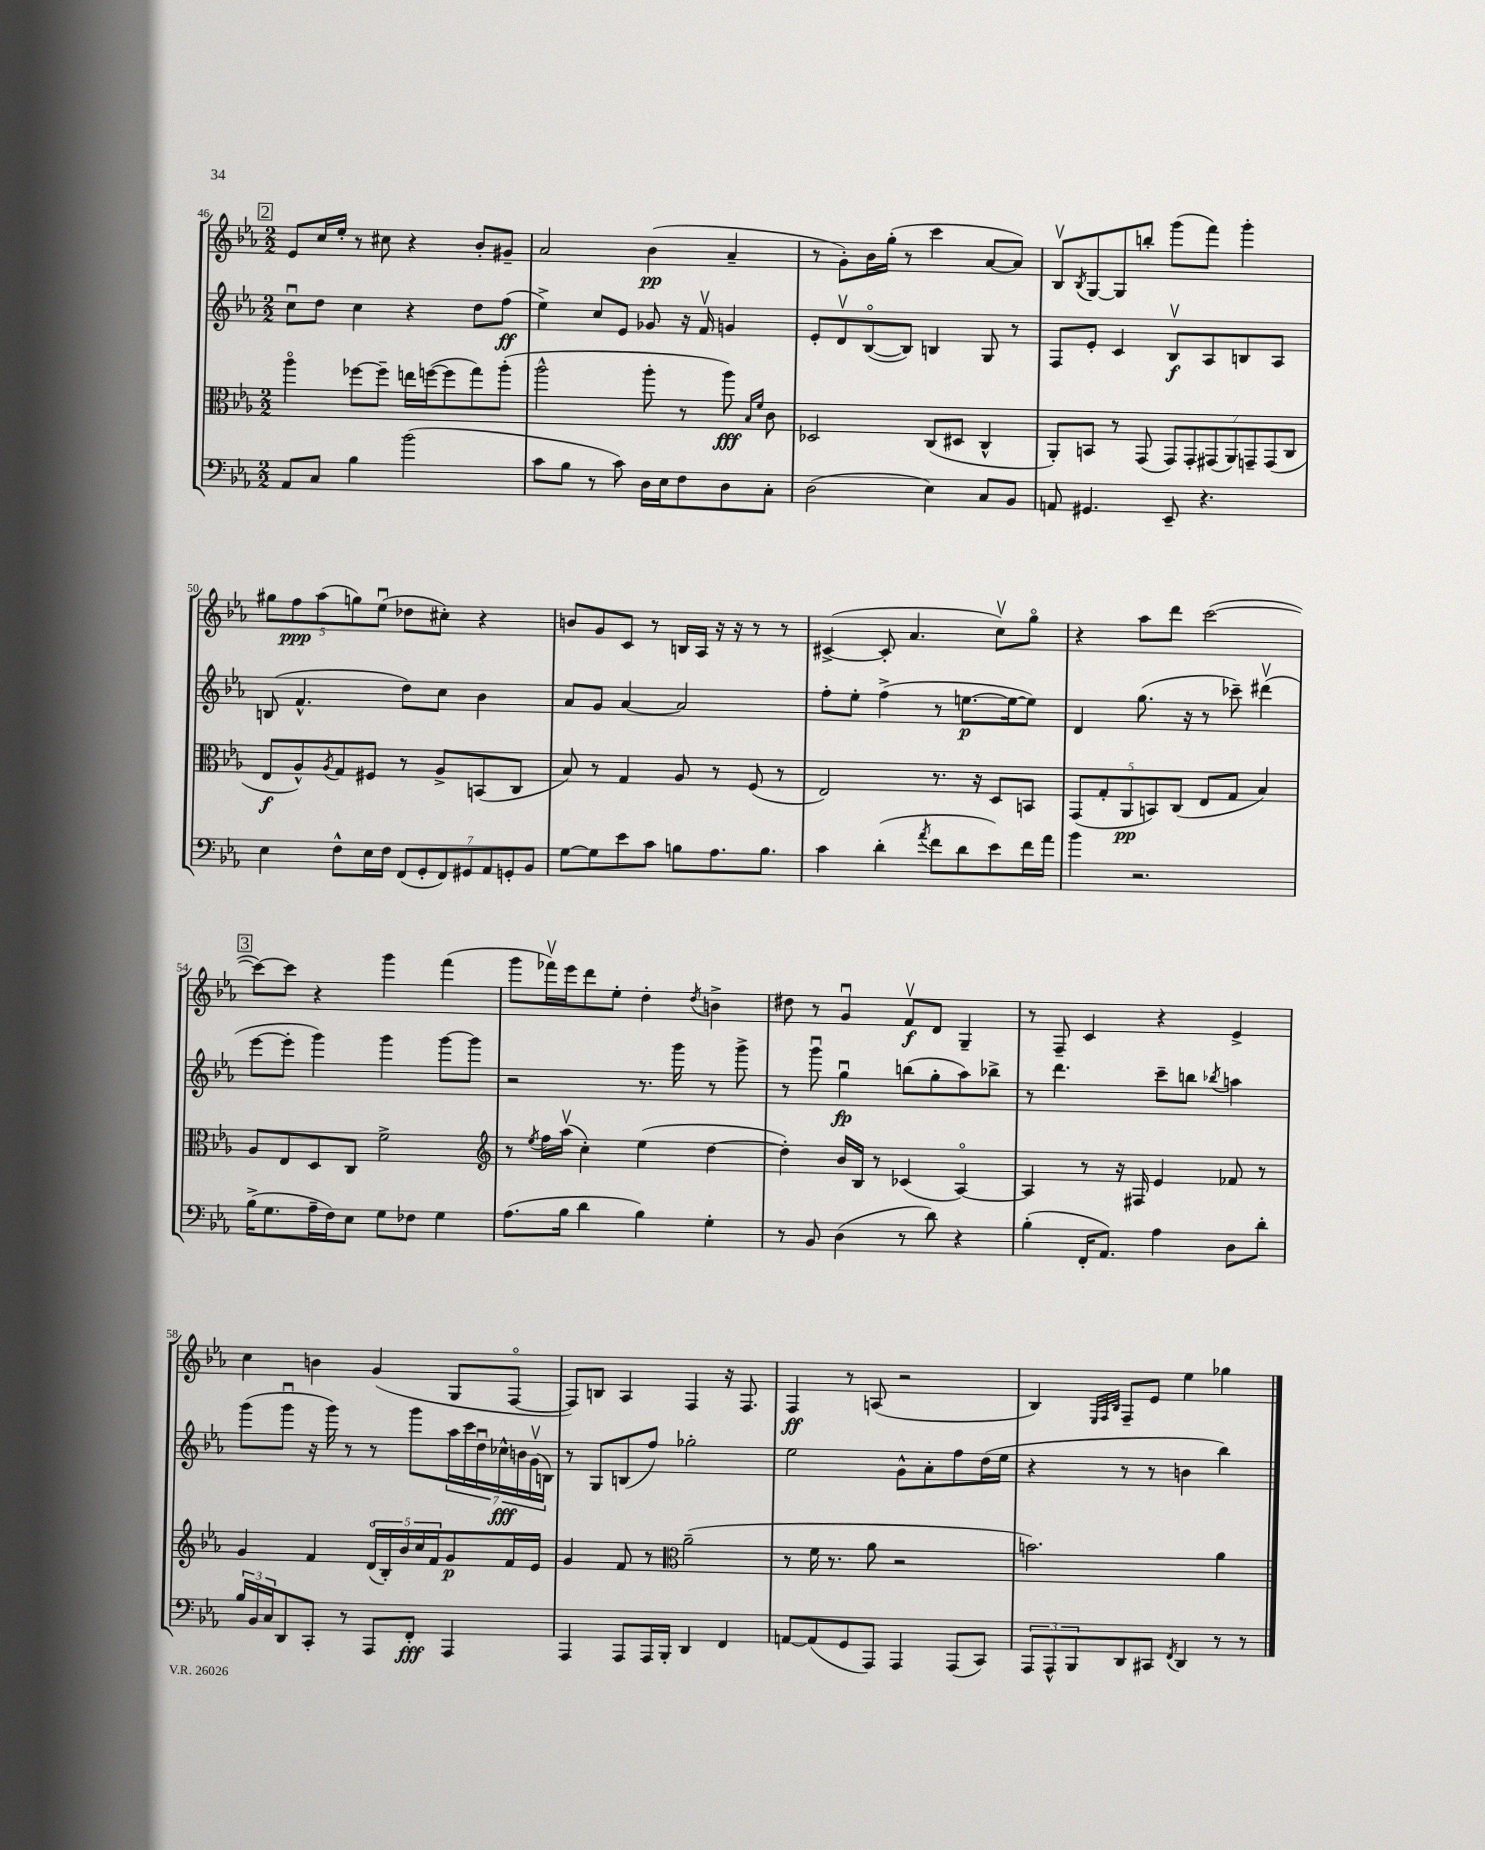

**kern	**kern	**kern	**kern
*staff4	*staff3	*staff2	*staff1
*clefF4	*clefC3	*clefG2	*clefG2
*k[b-e-a-]	*k[b-e-a-]	*k[b-e-a-]	*k[b-e-a-]
*M2/2	*M2/2	*M2/2	*M2/2
8AA-	4aa-o	8ccu	8e-
8C	.	8dd	16cc
.	.	.	16ee-'
4B-	[8ff-	4cc	8r
.	8ff-~]	.	8cc#
(2b-	16ee	4r	4r
.	([16ff	.	.
.	8ff]	.	.
.	8gg)	8dd	8b-'
.	(8aa-'	(8ff	8g#~
=	=	=	=
8c	2aa-^^	4ee-^)	2a-
8B-	.	.	.
8r	.	8cc	.
8c)	.	8e-	.
16D	8aa-'	8g-	(4b-
16E-	.	.	.
8F	8r	16r	.
.	.	16fv	.
8D	8aa-)	4g	4a-~
.	16qqB-	.	.
.	16qqf	.	.
8C'	8c	.	.
=	=	=	=
(2D	2D-	8e-'	8r
.	.	8dv	8g')
.	.	([8B-o	16b-
.	.	.	(16gg'
.	.	8B-])	8r
4E-)	(8C	4B	4ccc
.	8D#	.	.
8C	4C^^	8G	[8a-
8BB-	.	8r	8a-])
=	=	=	=
8AA	8AA-')	8F	8B-v
.	.	.	8qB-
4.GG#	8BB	8e-'	[8G
.	8r	4c	8G]
.	(8GG	.	8bb'
8EE-~	14GG)	8B-v	(8ggg
.	14GG'	.	.
4.r	.	8A-	8fff)
.	(14GG#	.	.
.	14AA-)	.	.
.	.	8B	4ggg'
.	14GG~	.	.
.	(14GG	.	.
.	.	8A-	.
.	14C	.	.
=	=	=	=
4E-	8E-	(8B	10gg#
.	.	.	10ff
.	8A-^^)	4.f^^	.
.	.	.	(10aa-
.	8qA-	.	.
8F^^	8G	.	.
.	.	.	10gg)
16E-	8F#	.	.
.	.	.	(10ee-u
16F	.	.	.
(14FF	8r	8dd)	8dd-
14GG'	.	.	.
.	8A-^	8cc	8cc#')
14FF)	.	.	.
14GG#	.	.	.
.	(8BB	4b-	4r
14AA-	.	.	.
14GG'	.	.	.
.	8C	.	.
14BB-	.	.	.
=	=	=	=
[8G	8B-)	8a-	8b
8G]	8r	8g	8g
8e-	4G	[4a-	8c
8c	.	.	8r
8B	8A-	2a-]	16B
.	.	.	16A-
8.A-	8r	.	16r
.	.	.	16r
.	(8F	.	8r
8.B	.	.	.
.	8r	.	8r
=	=	=	=
4c	2E-)	8ff'	([4c#^
.	.	8ee-'	.
(4d'	.	(4ff^	8c#']
.	.	.	4.a-
8qa-	.	.	.
8f	8.r	8r	.
8d	.	[8.ee	.
.	16r	.	.
8e-)	8D	.	8ccv)
.	.	16ee_	.
16f	8BB	8ee])	8ggo
16a-	.	.	.
=	=	=	=
4b-	(10GG	4d	4r
.	10G'	.	.
.	10AA-	.	.
2.r	.	(8.gg	8aa-
.	10BB)	.	.
.	.	.	8ddd
.	(10C	.	.
.	.	16r	.
.	8E-	8r	([2ccc
.	8G	8ccc-~)	.
.	4B-)	(4ddd#v	.
=	=	=	=
(16B-^	8A-	[8eee-	8ccc_)
8.G	.	.	.
.	8E-	8eee-']	8ccc]
16A-~	8D	4ggg)	4r
16F)	.	.	.
8E-	8C	.	.
8G	2f^	4ggg	4ggg
8F-	.	.	.
4G	.	[8ggg	(4fff
.	.	8ggg]	.
=	=	=	=
*	*clefG2	*	*
(8.A-	8r	2r	8ggg
.	8qee-	.	.
.	16ff	.	16fff-v)
16B-	(16aa-v	.	16eee-
4d	4cc')	.	8ddd
.	.	.	8ee-'
4B-)	(4ee-	8.r	4dd'
.	.	16ggg	.
.	.	.	8qdd
4G'	[4dd	8r	4b^
.	.	8ggg^	.
=	=	=	=
8r	4dd'])	8r	8dd#
8BB-	.	8gggu	8r
(4D	16b-	4ggu	4gu
.	16B-	.	.
.	8r	.	.
8r	(4c-	(8bb	8fv
8d)	.	8gg'	8d
4r	[4A-o)	8aa-)	4G~
.	.	8bb-^	.
=	=	=	=
(4B-'	4A-]	8r	8r
.	.	4.ddd	8F~
16FF'	8r	.	4c
8.AA-)	.	.	.
.	16r	.	.
.	16F#	.	.
4A-	4e-	8ccc~	4r
.	.	8bb	.
.	.	8qbb-	.
8D	8f-	4aa	4e-^
8d'	8r	.	.
=	=	=	=
24B-	4g	(8ggg	4cc
24BB-	.	.	.
24C	.	.	.
8DD	.	8gggu	.
8CC'	4f	16r	4b
.	.	16ggg)	.
8r	.	8r	.
8AAA-	(20do	8r	(4g
.	20B-')	.	.
.	20b-	.	.
8FF'	.	8ggg	.
.	20cc	.	.
.	20f	.	.
4AAA-	8g	28aa-	8G
.	.	28ccc	.
.	.	28ddu	.
.	.	28cc-^^	.
.	16f	.	[8Fo
.	.	28b	.
.	.	(28gv	.
.	16e-	.	.
.	.	28B)	.
=	=	=	=
4AAA-	4g	8r	8F])
.	.	8G	8B
8AAA-	8f	(8B	4A-
16AAA-	8r	8ff)	.
16BBB-'	.	.	.
*	*clefC3	*	*
4DD	(2a-~	2gg-'	4F
4FF	.	.	16r
.	.	.	8.F
=	=	=	=
[8AA	8r	2ee-	4F
(8AA]	16f	.	.
.	8.r	.	.
8GG	.	.	8r
8AAA-)	8a-	.	(8A
4AAA-	2r	8g^^	2r
.	.	8a-'	.
(8AAA-	.	8ff	.
8CC)	.	(16dd	.
.	.	16ee-	.
=	=	=	=
12AAA-	2.b)	4r	4B-)
12AAA-^^	.	.	.
12BBB-	.	.	.
.	.	.	32qqE-
.	.	.	32qqF
.	.	.	32qqB-
8DD	.	8r	8F~
8CC#	.	8r	8e-
8qFF	.	.	.
4DD	.	4b	4ee-
8r	4a-	4bb-)	4gg-
8r	.	.	.
==	==	==	==
*-	*-	*-	*-
